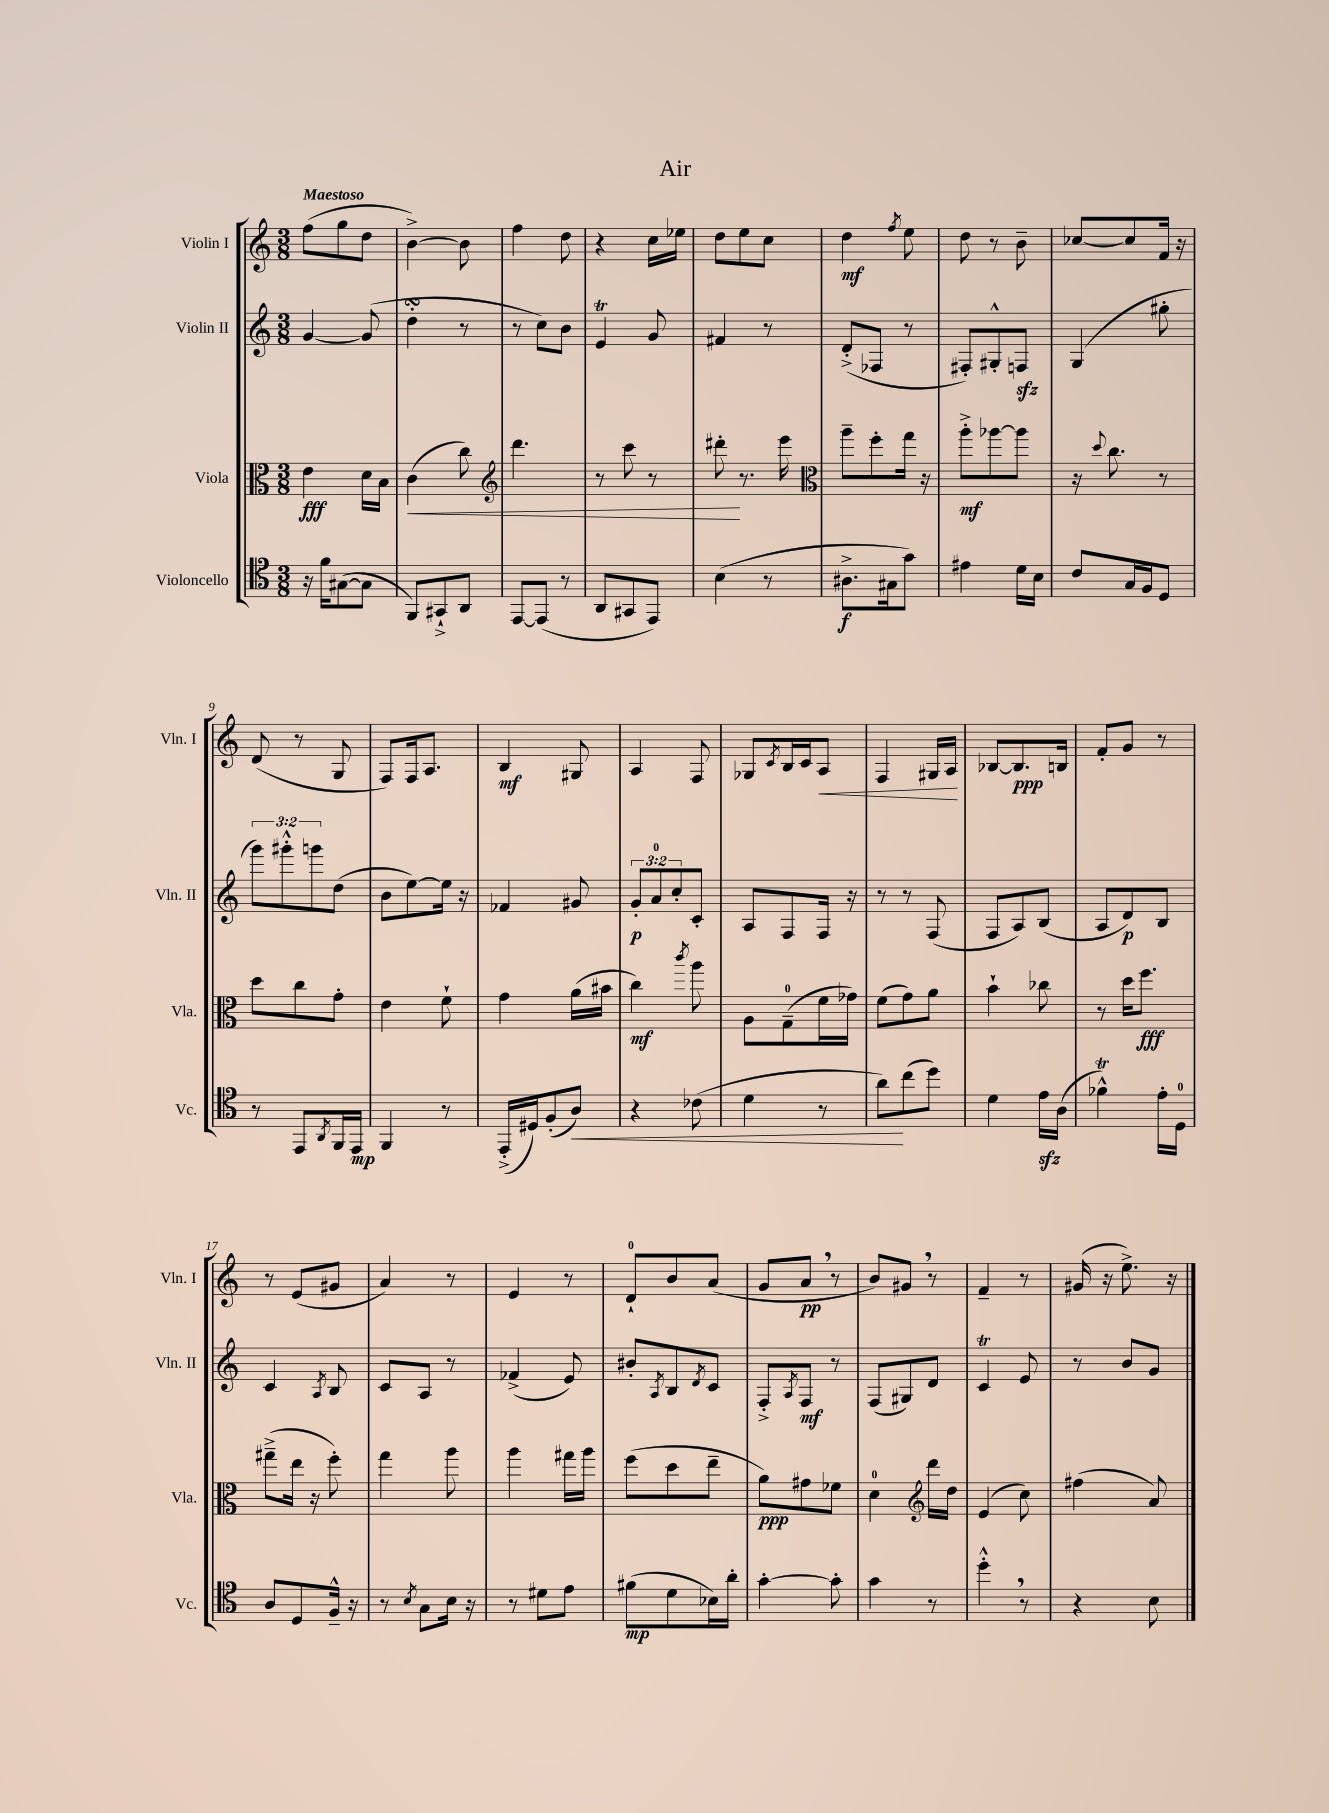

**kern	**dynam	**kern	**dynam	**kern	**dynam	**kern	**dynam
*part4	*part4	*part3	*part3	*part2	*part2	*part1	*part1
*staff4	*staff4	*staff3	*staff3	*staff2	*staff2	*staff1	*staff1
*I"Violoncello	*	*I"Viola	*	*I"Violin II	*	*I"Violin I	*
*I'Vc.	*	*I'Vla.	*	*I'Vln. II	*	*I'Vln. I	*
*clefC4	*	*clefC3	*	*clefG2	*	*clefG2	*
*k[]	*	*k[]	*	*k[]	*	*k[]	*
*M3/8	*	*M3/8	*	*M3/8	*	*M3/8	*
=1	=1	=1	=1	=1	=1	=1	=1
!	!	!	!	!	!	!LO:TX:a:B:t=Maestoso	!
16r	.	4e\	fff	[4g/	.	(8ff\L	.
16f\KL	.	.	.	.	.	.	.
([8G#X\	.	.	.	.	.	8gg\	.
8G#\J]	.	16d\LL	.	(8g/]	.	8dd\J	.
.	.	16B\JJ	.	.	.	.	.
=2	=2	=2	=2	=2	=2	=2	=2
!	!	!	!LO:HP:b	!	!	!	!
8FF/L)	.	(4c\	<	4ddsSSS'\	.	[4b^\)	.
8GG#X`^/	.	.	.	.	.	.	.
8AA/J	.	8cc\)	.	8r	.	8b\]	.
=3	=3	=3	=3	=3	=3	=3	=3
*	*	*clefG2	*	*	*	*	*
[8EE/L	.	4.ddd\	.	8r	.	4ff\	.
(8EE/J]	.	.	.	8cc\L)	.	.	.
8r	.	.	.	8b\J	.	8dd\	.
=4	=4	=4	=4	=4	=4	=4	=4
8AA/L	.	8r	.	4et/	.	4r	.
8GG#X/	.	8ccc\	.	.	.	.	.
8EE/J)	.	8r	.	8g/	.	16cc\LL	.
.	.	.	.	.	.	16ee-X\JJ	.
=5	=5	=5	=5	=5	=5	=5	=5
(4B\	.	8ddd#X'\	.	4f#X/	.	8dd\L	.
.	.	8.r	[	.	.	8ee\	.
8r	.	.	.	8r	.	8cc\J	.
.	.	16eee\	.	.	.	.	.
=6	=6	=6	=6	=6	=6	=6	=6
*	*	*clefC3	*	*	*	*	*
8.A#X^\L	f	8aa~\L	.	(8d'^/L	.	4dd\	mf
.	.	8ff'\	.	8F-X/J	.	.	.
16G#X\k	.	.	.	.	.	.	.
.	.	.	.	.	.	8qff/	.
8g\J)	.	16gg\Jk	.	8r	.	8ee\	.
.	.	16r	.	.	.	.	.
=7	=7	=7	=7	=7	=7	=7	=7
4e#X\	.	8aa'^\L	mf	8F#X'/L)	.	8dd\	.
.	.	[8aa-X\	.	8G#X'^^/	.	8r	.
16d\LL	.	8aa-\J]	.	8Fnzz/J	.	8b~\	.
16B\JJ	.	.	.	.	.	.	.
=8	=8	=8	=8	=8	=8	=8	=8
8c/L	.	16r	.	(4G/	.	[8cc-X/L	.
.	.	8qqdd/	.	.	.	.	.
.	.	8.cc\	.	.	.	.	.
16G/L	.	.	.	.	.	8cc-/]	.
16F/J	.	.	.	.	.	.	.
8D/J	.	8r	.	8gg#X'\	.	16f/Jk	.
.	.	.	.	.	.	16r	.
!!LO:LB:g=z
=9	=9	=9	=9	=9	=9	=9	=9
8r	.	8dd\L	.	12ggg\L)	.	(8d/	.
.	.	.	.	12ggg#X'^^\	.	.	.
8EE/L	.	8cc\	.	.	.	8r	.
.	.	.	.	12gggn\	.	.	.
8qAA/	.	.	.	.	.	.	.
16FF/L	.	8g'\J	.	(8dd\J	.	8G/	.
16EE/JJ	mp	.	.	.	.	.	.
=10	=10	=10	=10	=10	=10	=10	=10
4FF/	.	4e\	.	8b\L	.	8F/L)	.
.	.	.	.	[8ee\)	.	16F/k	.
.	.	.	.	.	.	8.A/J	.
8r	.	8f`\	.	16ee\Jk]	.	.	.
.	.	.	.	16r	.	.	.
=11	=11	=11	=11	=11	=11	=11	=11
(16EE'^/LL	.	4g\	.	4f-X/	.	4B/	mf
16D#X/J)	.	.	.	.	.	.	.
(8F'/	.	.	.	.	.	.	.
!	!LO:HP:b	!	!	!	!	!	!
8A/J)	<	(16a\LL	.	8g#X/	.	8G#X/	.
.	.	16b#X\JJ	.	.	.	.	.
=12	=12	=12	=12	=12	=12	=12	=12
4r	.	4cc\)	mf	12g'/L	p	4A/	.
.	.	.	.	12a/	.	.	.
.	.	.	.	12cc'/	.	.	.
.	.	8qccc/	.	.	.	.	.
(8c-X\	.	8aa\	.	8c'/J	.	8F/	.
=13	=13	=13	=13	=13	=13	=13	=13
4d\	.	8A\L	.	8A/L	.	8G-X/L	.
.	.	.	.	.	.	8qc/	.
.	.	(8G~\	.	8F/	.	16B/L	.
.	.	.	.	.	.	16c/J	.
!	!	!	!	!	!	!	!LO:HP:b
8r	.	16f\L	.	16F/Jk	.	8A/J	<
.	.	16g-X\JJ)	.	16r	.	.	.
=14	=14	=14	=14	=14	=14	=14	=14
8a\L)	.	(8f\L	.	8r	.	4F/	.
(8cc\	[	8g\)	.	8r	.	.	.
8dd\J)	.	8a\J	.	(8F/	.	16G#X/LL	.
.	.	.	.	.	.	16A/JJ	.
.	.	.	.	.	.	.	[
=15	=15	=15	=15	=15	=15	=15	=15
4d\	.	4b`\	.	8F/L	.	[8B-X/L	.
.	.	.	.	8A/)	.	8.B-/]	ppp
16ezz\LL	.	8cc-X\	.	(8B/J	.	.	.
(16A\JJ	.	.	.	.	.	16Bn/Jk	.
=16	=16	=16	=16	=16	=16	=16	=16
4f-XT^^\)	.	8r	.	8A/L	.	8f'/L	.
.	.	16dd\KL	.	8d/)	p	8g/J	.
.	.	8.ff\J	fff	.	.	.	.
16e'\LL	.	.	.	8B/J	.	8r	.
16D\JJ	.	.	.	.	.	.	.
!!LO:LB:g=z
=17	=17	=17	=17	=17	=17	=17	=17
8A/L	.	(8gg#X~^\L	.	4c/	.	8r	.
8D/	.	16ee\Jk	.	.	.	(8e/L	.
.	.	16r	.	.	.	.	.
.	.	.	.	8qA/	.	.	.
16F~^^/Jk	.	8ff'\)	.	8B/	.	8g#X/J	.
16r	.	.	.	.	.	.	.
=18	=18	=18	=18	=18	=18	=18	=18
8r	.	4gg\	.	8c/L	.	4a/)	.
8qB/	.	.	.	.	.	.	.
8G\L	.	.	.	8A/J	.	.	.
16B\Jk	.	8aa\	.	8r	.	8r	.
16r	.	.	.	.	.	.	.
=19	=19	=19	=19	=19	=19	=19	=19
8r	.	4aa\	.	(4f-X^/	.	4e/	.
8d#X\L	.	.	.	.	.	.	.
8e\J	.	16gg#X\LL	.	8e/)	.	8r	.
.	.	16aa\JJ	.	.	.	.	.
=20	=20	=20	=20	=20	=20	=20	=20
(8f#X\L	mp	(8ff\L	.	8b#X'/L	.	8d`/L	.
.	.	.	.	8qA/	.	.	.
8d\	.	8dd\	.	8B/	.	8b/	.
.	.	.	.	8qd/	.	.	.
16B-X\L)	.	8ee~\J	.	8c/J	.	(8a/J	.
16a'\JJ	.	.	.	.	.	.	.
=21	=21	=21	=21	=21	=21	=21	=21
[4g'\	.	8a\L)	ppp	8F'^/L	.	8g/L	.
.	.	.	.	8qA/	.	.	.
.	.	8g#X\	.	8F/J	mf	8a,/J	pp
8g'\]	.	8f-X\J	.	8r	.	8r	.
=22	=22	=22	=22	=22	=22	=22	=22
4g\	.	4d\	.	(8F/L	.	8b/L)	.
.	.	.	.	8G#X/)	.	8g#X,/J	.
*	*	*clefG2	*	*	*	*	*
8r	.	16ddd\LL	.	8d/J	.	8r	.
.	.	16dd\JJ	.	.	.	.	.
=23	=23	=23	=23	=23	=23	=23	=23
4dd'^^,\	.	(4e/	.	4cT/	.	4f~/	.
8r	.	8cc\)	.	8e/	.	8r	.
=24	=24	=24	=24	=24	=24	=24	=24
4r	.	(4ff#X\	.	8r	.	(16g#X/	.
.	.	.	.	.	.	16r	.
.	.	.	.	8b/L	.	8.ee^\)	.
8B\	.	8a/)	.	8g/J	.	.	.
.	.	.	.	.	.	16r	.
==	==	==	==	==	==	==	==
*-	*-	*-	*-	*-	*-	*-	*-
